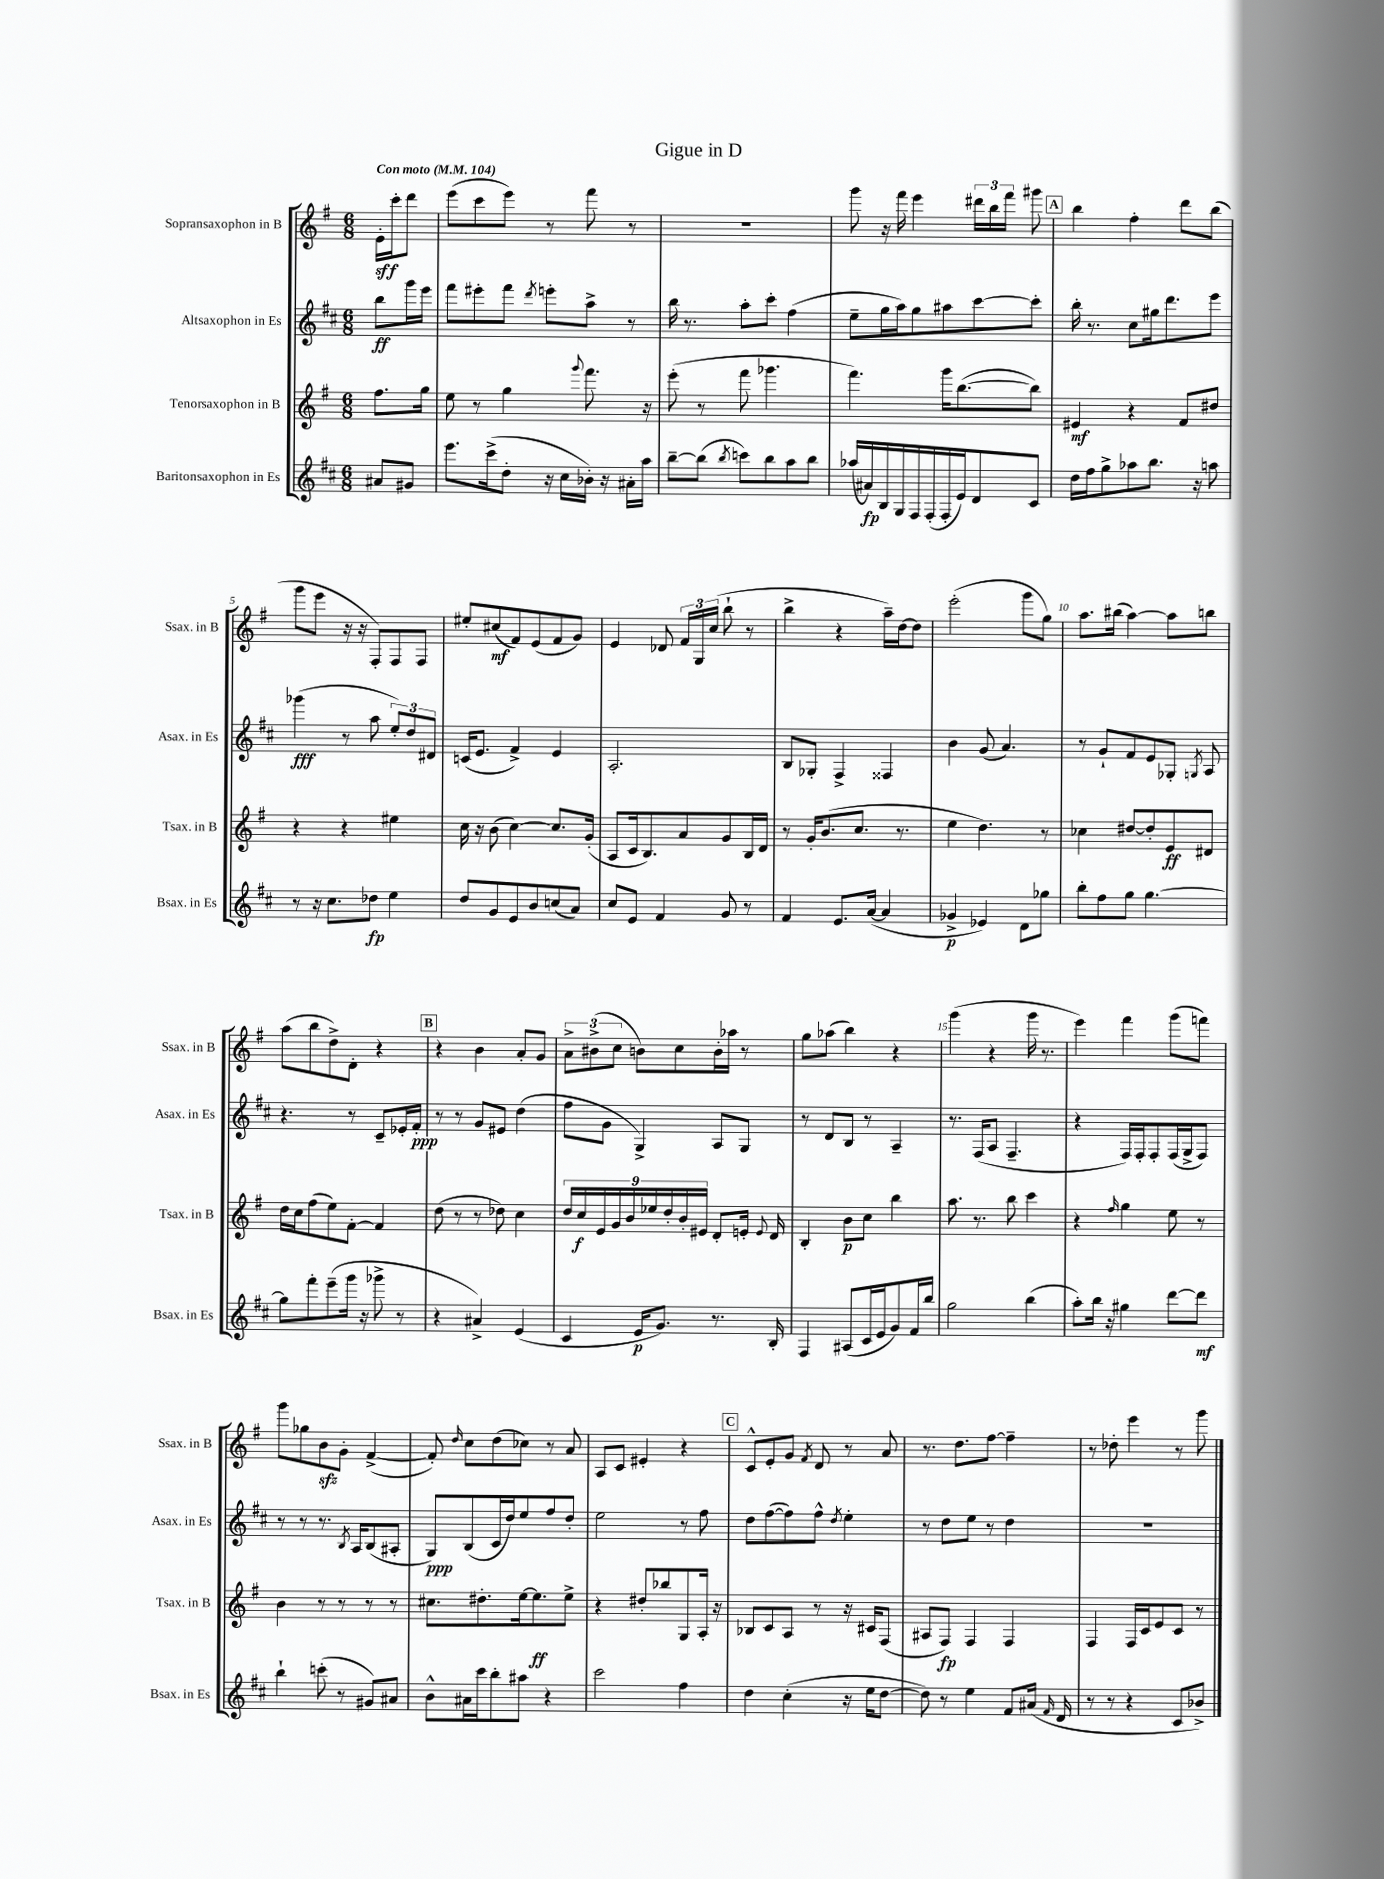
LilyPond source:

\header { title = "Gigue in D" }
<<
\new StaffGroup <<
\new Staff = "s0" \with { instrumentName = "Sopransaxophon in B" shortInstrumentName = "Ssax. in B" } {
    \clef treble \key g \major \numericTimeSignature \time 6/8 \partial 4 \tempo "Con moto" 4 = 104
    \autoBeamOff e'16[-.\sff c'''16-. d'''8] |
    e'''8[( c'''8 e'''8]) r8 fis'''8 r8 |
    R2. |
    g'''8 r16 fis'''16 e'''4 \tuplet 3/2 { dis'''16[ b''16 fis'''16] } gis'''8 |
    \mark \markup { \box "A" } b''4 fis''4-. d'''8[ b''8]( |
    g'''8[ e'''8] r16 r16 fis8[-.) fis8 fis8] |
    eis''8[-. cis''8\mf( fis'8) e'8( fis'8 g'8]) |
    e'4 des'8 \tuplet 3/2 { fis'16[ g16 c''16]( } b''8-! r8 |
    b''4-> r4 a''16[--) d''16~ d''8] |
    e'''2-.( g'''8[ g''8]) |
    a''8.[ bis''16]( a''4~) a''8[ b''8] |
    a''8[( b''8 d''8->) d'8]-. r4 |
    \mark \markup { \box "B" } r4 b'4 a'8[-. g'8] |
    \tuplet 3/2 { a'8[-> bis'8->( c''8] } b'8[) c''8 b'16-. aes''16] r8 |
    g''8[ aes''8]( b''4) r4 |
    g'''4( r4 g'''16 r8. |
    e'''4) fis'''4 g'''8[( f'''8]) |
    g'''8[ ges''8 b'8\sfz g'8]-. fis'4~->( |
    fis'8-.) \grace { d''16 } c''8[ d''8( ces''8]) r8 a'8 |
    a8[ c'8] eis'4-. r4 |
    \mark \markup { \box "C" } c'8[-^ e'8-. g'8] \acciaccatura { fis'8 } d'8 r8 a'8 |
    r8. d''8.[ fis''8]~ fis''4-- |
    r8 des''8-. e'''4 r8 g'''8 \bar "|." |
}
\new Staff = "s1" \with { instrumentName = "Altsaxophon in Es" shortInstrumentName = "Asax. in Es" } {
    \clef treble \key d \major \numericTimeSignature \time 6/8 \partial 4
    \autoBeamOff b''8[\ff g'''16 e'''16] |
    fis'''8[ eis'''8-. fis'''8] \acciaccatura { d'''8 } e'''8[-. a''8]-> r8 |
    b''16 r8. a''8[-. cis'''8]-. fis''4( |
    e''8[-- g''16 a''16) g''8 ais''8 cis'''8~ cis'''8]-. |
    \mark \markup { \box "A" } b''16-. r8. cis''8[ gis''16 d'''8. e'''8] |
    ges'''4\fff( r8 a''8 \tuplet 3/2 { e''8[-.) d''8 dis'8] } |
    c'16[( e'8.] fis'4->) e'4 |
    a2.-. |
    b8[ ges8]-. fis4-> fisis4 |
    b'4 g'8( a'4.) |
    r8 g'8[-! fis'8 e'8 ges8]-. \acciaccatura { g8 } a8 |
    r4. r8 cis'8[-- ees'16-. fis'16]-.\ppp |
    \mark \markup { \box "B" } r8 r8 g'8[ eis'8] d''4( |
    fis''8[ g'8] g4->) a8[ g8] |
    r8 d'8[ b8] r8 a4-- |
    r8. fis16[( a8] fis4.-- |
    r4 fis16[) fis16-. fis8-. fis16( g16-> fis8]) |
    r8 r8 r8. \acciaccatura { b8 } a16[ b8( ais8]-. |
    g8[\ppp) b8( cis'16 d''16) e''8 fis''8 d''8]-. |
    e''2 r8 fis''8 |
    \mark \markup { \box "C" } d''8[ fis''8~( fis''8) fis''8]-^ \acciaccatura { d''8 } e''4-. |
    r8 d''8[ e''8] r8 d''4 |
    R2. \bar "|." |
}
\new Staff = "s2" \with { instrumentName = "Tenorsaxophon in B" shortInstrumentName = "Tsax. in B" } {
    \clef treble \key g \major \numericTimeSignature \time 6/8 \partial 4
    \autoBeamOff fis''8.[ g''16] |
    e''8 r8 g''4 \appoggiatura { g'''8 } fis'''8. r16 |
    e'''8-.( r8 fis'''8 ges'''4. |
    fis'''4.) g'''16[ b''8.~( b''8]) |
    \mark \markup { \box "A" } eis'4\mf r4 fis'8[ dis''8] |
    r4 r4 eis''4 |
    c''16 r16 b'8( c''4~) c''8.[ g'16]-.( |
    a8[ c'16 b8.) a'8 g'8 b16 d'16] |
    r8 g'16[-. b'8.( c''8.] r8. |
    e''4 d''4.) r8 |
    ces''4 dis''8[~ dis''8-. e'8\ff dis'8] |
    d''16[ c''16 fis''8( e''8) fis'8]~-. fis'4 |
    \mark \markup { \box "B" } d''8( r8 r8 des''8) c''4 |
    \tuplet 9/8 { d''16[ c''16\f e'16 g'16 b'16 ees''16 d''16-. b'16-. eis'16] } d'8[-. e'16]-. \appoggiatura { e'8 } d'16 |
    b4-. b'8[\p c''8] b''4 |
    a''8. r8. b''8 c'''4 |
    r4 \grace { fis''16 } g''4 e''8 r8 |
    b'4 r8 r8 r8 r8 |
    cis''8.[ dis''8.-. e''16~ e''8.\ff e''8]-> |
    r4 dis''8[-. bes''8 g8 a16]-. r16 |
    \mark \markup { \box "C" } bes8[ c'8 a8] r8 r16 cis'16[ fis8]( |
    ais8[ fis8]\fp) fis4 fis4 |
    fis4 fis16[ c'16 e'8 c'8] r8 \bar "|." |
}
\new Staff = "s3" \with { instrumentName = "Baritonsaxophon in Es" shortInstrumentName = "Bsax. in Es" } {
    \clef treble \key d \major \numericTimeSignature \time 6/8 \partial 4
    \autoBeamOff ais'8[ gis'8] |
    e'''8.[ cis'''16->( d''8]-. r16 cis''16[ bes'16]-.) r16 ais'16[-. a''16] |
    b''8[~-- b''8]( \acciaccatura { b''8 } c'''8[) b''8 a''8 b''8] |
    aes''16[( ais'16\fp) b16 g16 fis16 fis16-.( fis16-. e'16) d'8 cis'8] |
    \mark \markup { \box "A" } d''16[ fis''16 g''8-> aes''8 b''8.] r16 a''8 |
    r8 r16 cis''8.[ des''8]\fp e''4 |
    d''8[ g'8 e'8 b'8 c''8( a'8]) |
    cis''8[ e'8] fis'4 g'8 r8 |
    fis'4 e'8.[ a'16]~( a'4 |
    ges'4->\p ees'4) d'8[ ges''8] |
    b''8[-. fis''8 g''8] g''4.~ |
    g''8[ fis'''8-. e'''8--( g'''16] r16 ges'''8-> r8 |
    \mark \markup { \box "B" } r4 ais'4->) e'4( |
    cis'4 e'16[\p g'8.]) r8. b16-. |
    fis4 ais8[( cis'16 e'16 g'8) fis'16 b''16] |
    g''2 b''4( |
    a''8[-.) b''16] r16 gis''4 d'''8[~ d'''8]\mf |
    b''4-! c'''8-.( r8 gis'8[) ais'8] |
    b'8[-^ ais'16 cis'''16 b''8-. ais''8] r4 |
    cis'''2 fis''4 |
    \mark \markup { \box "C" } d''4 cis''4-.( r16 e''16[ d''8]~ |
    d''8) r8 e''4 fis'8[ ais'16]( \grace { fis'16 } d'16 |
    r8 r8 r4 cis'8[ bes'8]->) \bar "|." |
}
>>
>>
\layout { \context { \Score \override BarNumber.break-visibility = ##(#f #t #t) barNumberVisibility = #(every-nth-bar-number-visible 5) } }
